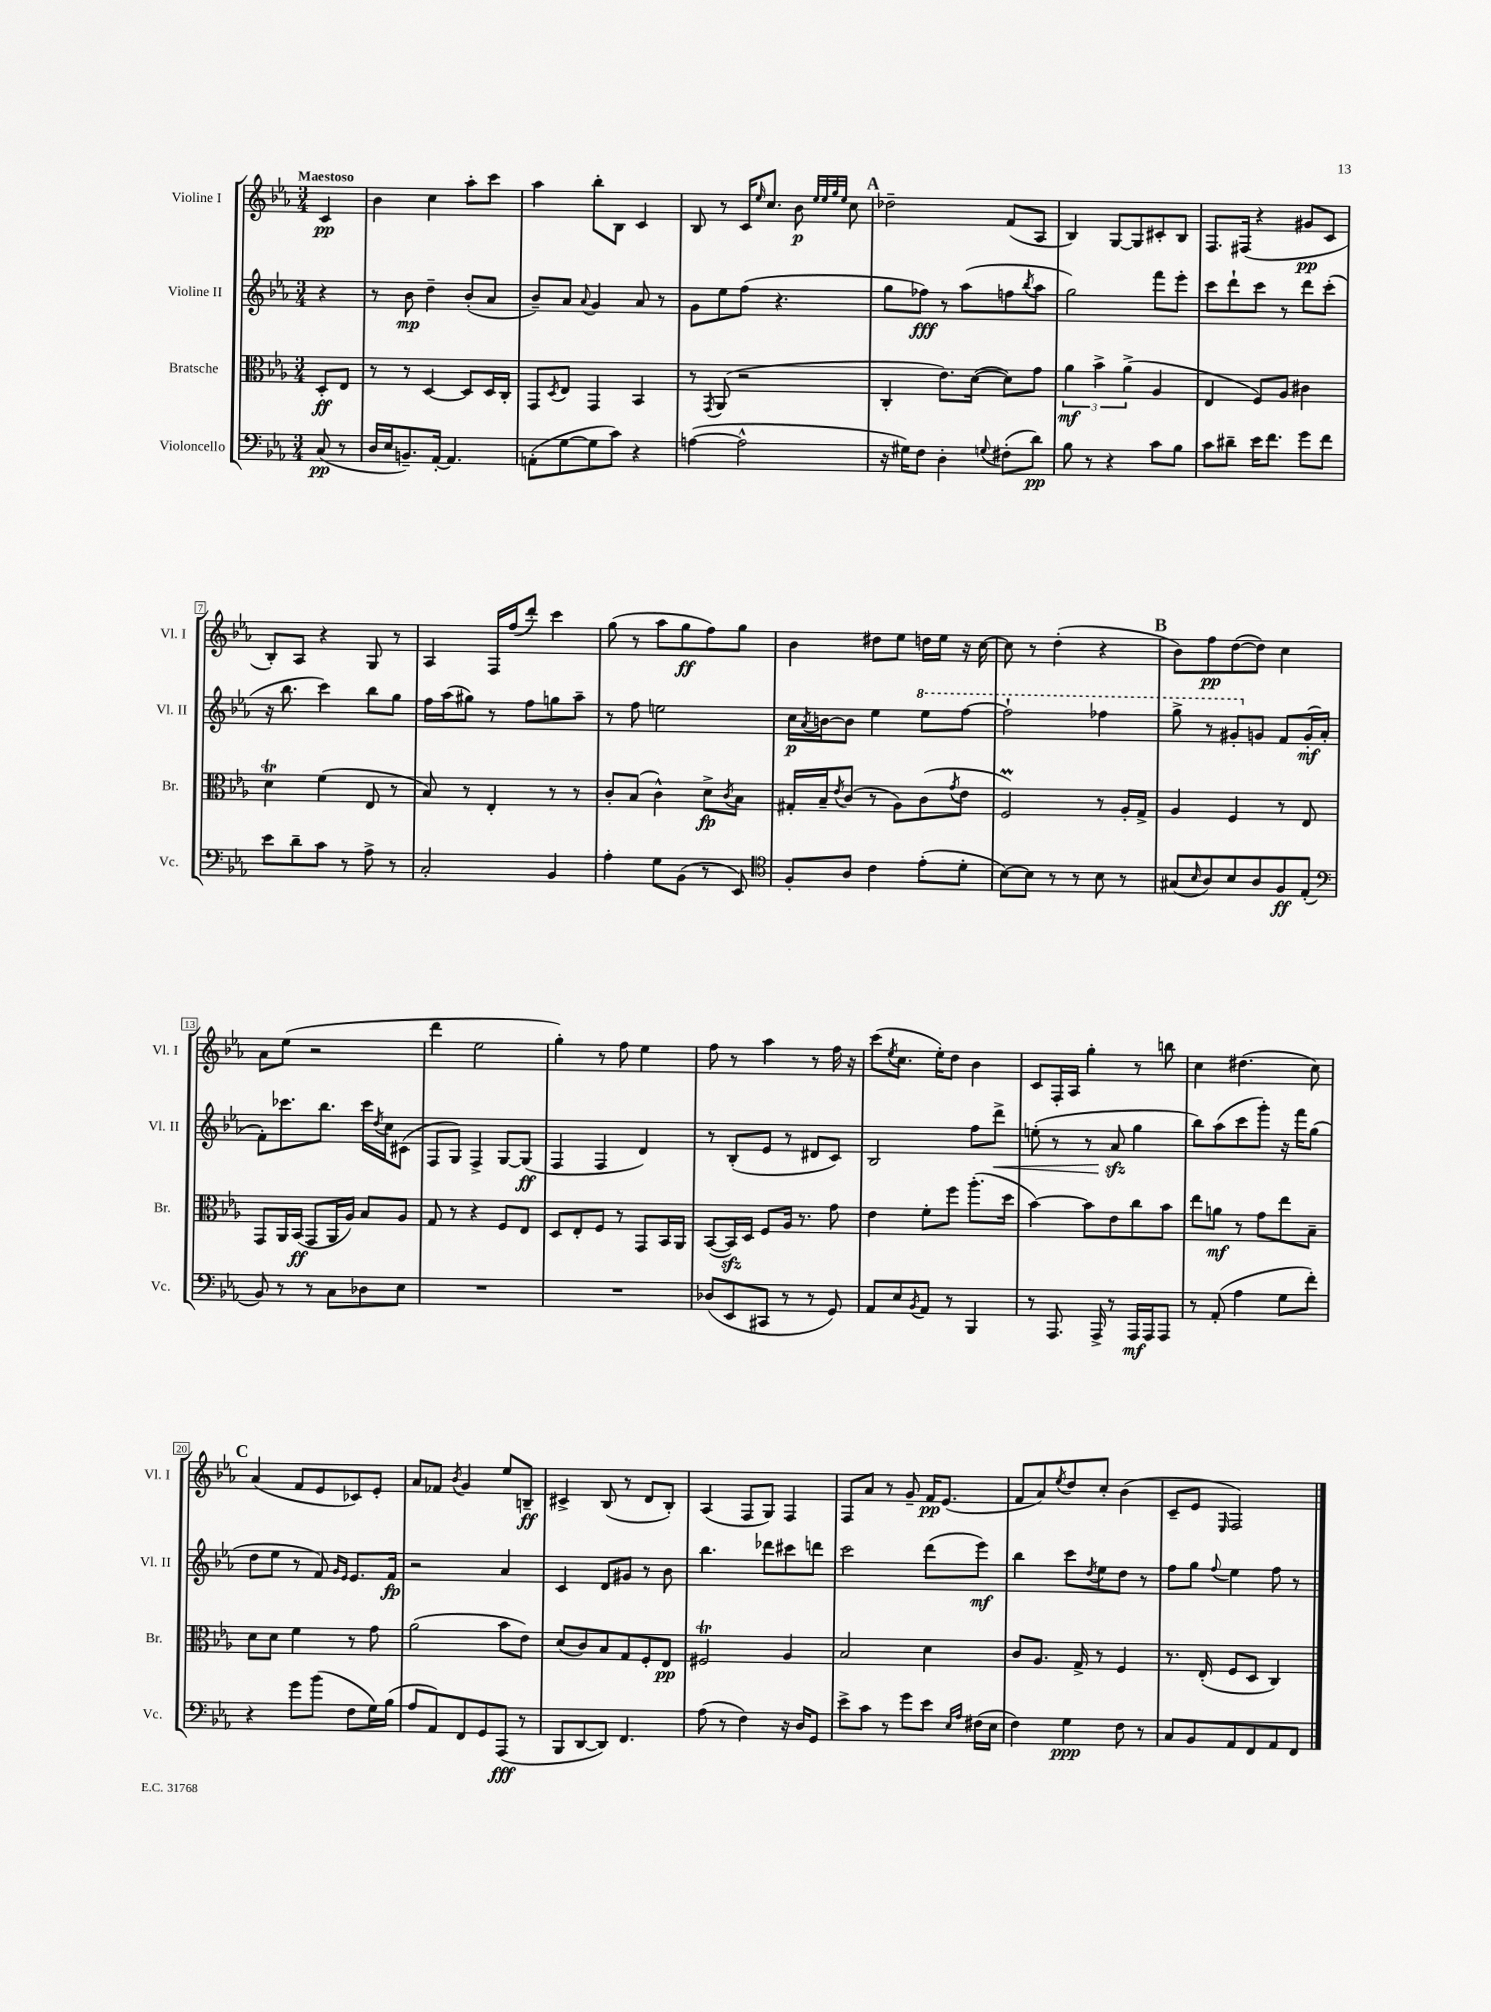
<<
\new StaffGroup <<
\new Staff = "s0" \with { instrumentName = "Violine I" shortInstrumentName = "Vl. I" } {
    \clef treble \key ees \major \numericTimeSignature \time 3/4 \partial 4 \tempo "Maestoso"
    c'4\pp |
    bes'4 c''4 aes''8-. c'''8 |
    aes''4 bes''8-. bes8 c'4 |
    bes8 r8 c'16 \grace { ees''16 } c''8. bes'8\p \grace { ees''32 ees''32 g''32 ees''32 } c''8 |
    \mark \markup { \bold "A" } des''2-- f'8( aes8 |
    bes4) g8~ g8 cis'8-. bes8 |
    f8. fis16( r4 gis'8\pp c'8 |
    bes8-.) aes8 r4 g8 r8 |
    aes4 f16 f''16( d'''8-.) c'''4 |
    g''8( r8 aes''8 g''8\ff f''8) g''8 |
    bes'4 dis''8 ees''8 d''16 ees''16 r16 c''16~ |
    c''8 r8 d''4-.( r4 |
    \mark \markup { \bold "B" } bes'8) f''8\pp d''8~( d''8) c''4 |
    aes'8 ees''8( r2 |
    d'''4 ees''2 |
    g''4-.) r8 f''8 ees''4 |
    f''8 r8 aes''4 r8 f''16 r16 |
    c'''8( \acciaccatura { ees''8 } c''8. ees''16-.) d''8 bes'4 |
    c'8 f16-. aes16 g''4-. r8 b''8 |
    c''4 dis''4.( c''8) |
    \mark \markup { \bold "C" } aes'4( f'8 ees'8 ces'8) ees'8-. |
    aes'8 fes'8 \acciaccatura { bes'8 } g'4 ees''8 b8--\ff |
    cis'4-> bes8( r8 d'8 bes8-.) |
    aes4( f8 g8) f4 |
    f8 aes'8 r8 g'8-- f'16\pp ees'8.( |
    f'8 aes'8) \acciaccatura { ees''8 } d''8 c''8-. bes'4( |
    c'8-- ees'8 \grace { ees16 } f2) \bar "|." |
}
\new Staff = "s1" \with { instrumentName = "Violine II" shortInstrumentName = "Vl. II" } {
    \clef treble \key ees \major \numericTimeSignature \time 3/4 \partial 4
    r4 |
    r8 bes'8\mp d''4-- bes'8-.( aes'8 |
    bes'8--) aes'8 \appoggiatura { aes'8 } g'4 aes'8 r8 |
    g'8 ees''8 f''8( r4. |
    \mark \markup { \bold "A" } g''8 fes''8\fff) r8 aes''8( f''8 \acciaccatura { bes''8 } aes''8 |
    g''2) f'''8 ees'''8-. |
    c'''8 d'''8-! c'''8 r8 d'''8 c'''8-.( |
    r16 bes''8. c'''4) bes''8 g''8 |
    f''16 aes''16( gis''8) r8 f''8 g''8 aes''8-- |
    r8 f''8 e''2 |
    c''16\p \acciaccatura { aes'8 } b'16~ b'8 ees''4 \ottava #1 ees'''8 f'''8~ |
    f'''2-! fes'''4 |
    \mark \markup { \bold "B" } g'''8-> r8 gis''8-. \ottava #0 g'!8 f'8 g'16-.\mf( aes'16-. |
    f'8-.) ces'''8. bes''8. ces'''16 \acciaccatura { d''8 } c''16 cis'8( |
    f8 g8) f4-> g8~ g8\ff( |
    f4 f4 d'4) |
    r8 bes8-.( ees'8 r8 dis'8 c'8) |
    bes2 f''8 d'''8->\< |
    e''8-.( r8 r8 aes'8\sfz\! g''4 |
    bes''8) aes''8( c'''8 g'''8-.) r16 f'''16 g''8( |
    \mark \markup { \bold "C" } d''8 ees''8 r8 f'8) \grace { g'16 ees'16 } ees'8. f'16\fp |
    r2 aes'4 |
    c'4 d'8 gis'8 r8 bes'8 |
    bes''4. des'''8 cis'''8 d'''8 |
    c'''2 d'''8( ees'''8\mf) |
    bes''4 c'''8 \acciaccatura { d''8 } ees''8 d''8 r8 |
    f''8 g''8 \appoggiatura { f''8 } ees''4 f''8 r8 \bar "|." |
}
\new Staff = "s2" \with { instrumentName = "Bratsche" shortInstrumentName = "Br." } {
    \clef alto \key ees \major \numericTimeSignature \time 3/4 \partial 4
    d8-.\ff ees8 |
    r8 r8 d4~ d8 d16 c16-. |
    g,8 \acciaccatura { d8 } ees8 g,4 bes,4 |
    r8 \acciaccatura { g,8 } aes,8( r2 |
    \mark \markup { \bold "A" } c4-. ees'8.) d'16~( d'8) g'8 |
    \tuplet 3/2 { aes'4\mf bes'4-> aes'4->( } aes4 |
    ees4 f8) aes8 cis'4 |
    d'4\trill f'4( ees8 r8 |
    bes8) r8 ees4-. r8 r8 |
    c'8-. bes8( c'4-^) d'8->\fp \acciaccatura { c'8 } bes8 |
    gis16-. bes16-- \acciaccatura { ees'8 } c'8( r8 aes8) c'8( \acciaccatura { g'8 } ees'8 |
    f2\prall) r8 aes16-. g16-> |
    \mark \markup { \bold "B" } aes4 f4 r8 ees8 |
    g,8 aes,16 bes,16\ff( g,8 aes,16 aes16) bes8 aes8 |
    g8 r8 r4 f8 ees8 |
    d8 ees8-. f8 r8 g,8 bes,16 aes,16 |
    bes,8~( bes,16\sfz) d16 f8 aes16 r8. g'8 |
    ees'4 f'8-. f''8 aes''8.-.( d''16 |
    bes'4~) bes'8 ees'8 c''8 bes'8 |
    ees''8 a'8\mf r8 g'8 ees''8 bes8-- |
    \mark \markup { \bold "C" } d'8 d'8 f'4 r8 g'8 |
    aes'2( bes'8 ees'8) |
    d'8( c'8) bes8 g8 f8-. ees8\pp |
    fis2\trill aes4 |
    bes2 d'4 |
    c'8 aes8. g16-> r8 f4 |
    r8. ees16-.( f8 d8 c4) \bar "|." |
}
\new Staff = "s3" \with { instrumentName = "Violoncello" shortInstrumentName = "Vc." } {
    \clef bass \key ees \major \numericTimeSignature \time 3/4 \partial 4
    c8\pp( r8 |
    d16 ees16 b,8.--) aes,16~-. aes,4. |
    a,8-.( g8~ g8 c'8) r4 |
    a4~( a2-^ |
    \mark \markup { \bold "A" } r16 gis16) f8 d4-. \appoggiatura { g8 } fis8-.( d'8\pp) |
    bes8 r8 r4 c'8 bes8 |
    c'8 dis'8-- ees'16 f'8. g'8 f'8 |
    ees'8 d'8-- c'8 r8 aes8-> r8 |
    c2-. bes,4 |
    aes4-. g8 bes,8( r8 ees,8) |
    \clef tenor f8-. aes8 c'4 ees'8-.( d'8-. |
    bes8~) bes8 r8 r8 bes8 r8 |
    \mark \markup { \bold "B" } gis8( \grace { bes16 } aes8) bes8 aes8 f8\ff ees8-.( |
    \clef bass bes,8) r8 r8 c8 des8 ees8 |
    R2. |
    R2. |
    des8( ees,8 cis,8 r8 r8 g,8) |
    aes,8 ees8 \acciaccatura { bes,8 } aes,8 r8 bes,,4 |
    r8 aes,,8. aes,,16-> r8 aes,,16\mf aes,,16 aes,,8 |
    r8 aes,8-.( aes4 g8 f'8-.) |
    \mark \markup { \bold "C" } r4 g'8 bes'8( f8 g16) bes16( |
    aes8 aes,8) f,8 g,8 aes,,8\fff( r8 |
    bes,,8 d,8~ d,8) f,4. |
    aes8( r8 f4) r16 d16 g,8 |
    ees'8-> c'8 r8 g'8 ees'8 \grace { ees16 aes16 } fis16( ees16 |
    f4) g4\ppp f8 r8 |
    c8 bes,8 aes,8 f,8 aes,8 f,8 \bar "|." |
}
>>
>>
\layout { \context { \Score \override BarNumber.stencil = #(make-stencil-boxer 0.1 0.3 ly:text-interface::print) } }
